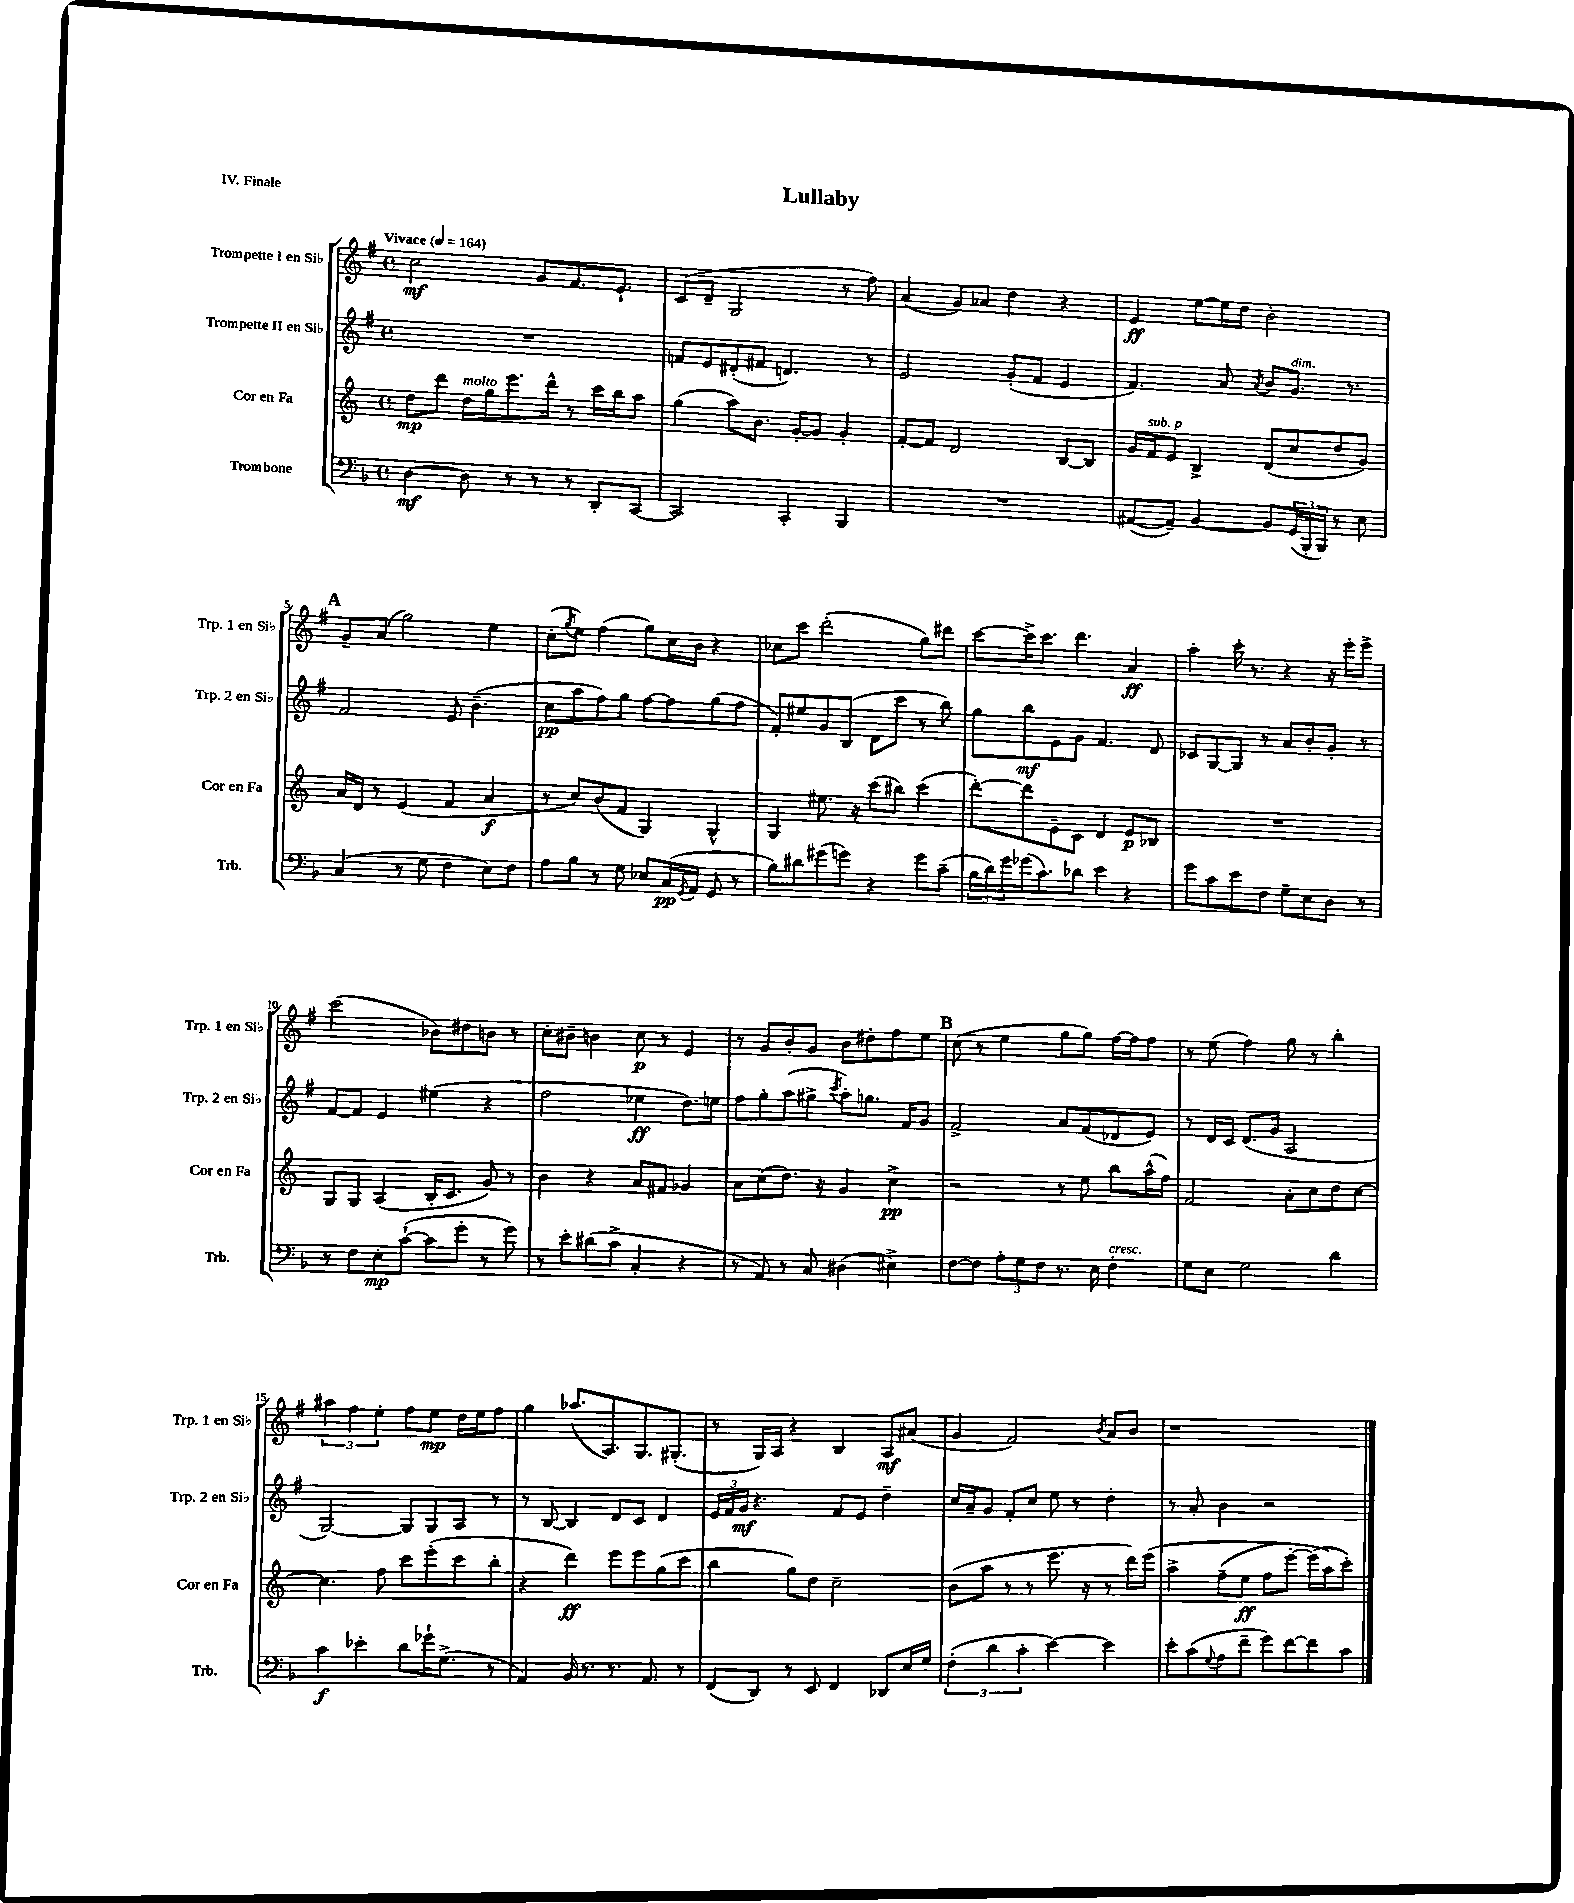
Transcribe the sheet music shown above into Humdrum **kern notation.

**kern	**kern	**kern	**kern
*staff4	*staff3	*staff2	*staff1
*clefF4	*clefG2	*clefG2	*clefG2
*k[b-]	*k[]	*k[f#]	*k[f#]
*M4/4	*M4/4	*M4/4	*M4/4
*met(c)	*met(c)	*met(c)	*met(c)
*MM164	*MM164	*MM164	*MM164
[4D	8dd	1r	2cc
.	8ddd	.	.
8D]	16dd	.	.
.	16gg	.	.
8r	8.eee	.	.
8r	.	.	8g
.	16ddd^^	.	.
8r	8r	.	8.f#
8DD'	16ccc	.	.
.	16bb	.	8.e`
[8CC	8aa	.	.
=	=	=	=
2CC]	(4gg	8f	(8c
.	.	8e	8d~
.	8aa)	(8d#'	2G
.	8.b	8f#	.
4CC'	.	4.d)	.
.	[16g'	.	.
.	8g]	.	.
4BBB-	4g'	.	8r
.	.	8r	8ff#)
=	=	=	=
1r	[8f'	2e	(4a
.	8f]	.	.
.	2d	.	8g)
.	.	.	8a-
.	.	(8g'	4dd
.	.	8f#	.
.	[8B	4e	4r
.	8B]	.	.
=	=	=	=
([8AA#	16g	4.f#)	4e
.	16f	.	.
8AA#~])	8e	.	.
[4BB-	4B^	.	[8ee
.	.	8a	16ee]
.	.	.	16dd
.	.	8qa	.
8BB-]	(8d	8b	2b'
(24GG	8cc	8.g	.
24BBB-'	.	.	.
24BBB-)	.	.	.
8r	8dd	.	.
.	.	8.r	.
8E	8g)	.	.
=	=	=	=
(4C	16a	2f#	8g~
.	16d	.	.
.	8r	.	(8a
8r	(4e	.	2gg)
8G	.	.	.
4F	4f	8e	.
.	.	(4.b~	.
8E)	4a	.	4ee
8F	.	.	.
=	=	=	=
8A	8r	8cc	(8cc'
.	.	.	8qgg
8B-	8cc)	8aa	8ee)
8r	(8b	8ff#)	(4ff#
8G	8f	8gg	.
8E-	4G)	[8ff#	8gg)
(16C	.	8ff#]	16cc
8qGG	.	.	.
16AA	.	.	16b
8GG	4G^^	(8gg	4r
8r	.	8ff#	.
=	=	=	=
8B-)	4G	8f#')	8cc-
8d#	.	8ee#	8ccc
(8g#	8.ee#	8g	(2ddd'
8g)	.	(8B	.
.	16r	.	.
4r	(8ccc	8d	.
.	8bb#)	8ccc	.
8g	(4ccc	8r	8gg)
(8c~	.	8bb)	8ddd#
=	=	=	=
24B-	[8ddd')	8gg	[8ccc
24d)	.	.	.
24g	.	.	.
(16g-	8ddd]	8bb	16ccc^]
8.c)	.	.	8.ccc
.	8e~	8e	.
8d-	8c	8g	4.ddd
4e	4d	4.f#	.
4r	8e	.	4a
.	8B-	8d	.
=	=	=	=
8g	1r	8c-	4aa'
8c	.	[8G	.
8e	.	8G]	16ccc'
.	.	.	8.r
8F	.	8r	.
8G~	.	8a	4r
8E	.	8b'	.
8D	.	8g'	16r
.	.	.	16eee'
8r	.	8r	8eee^
=	=	=	=
8r	8G	[8f#	(2ccc
8F	8G	8f#]	.
8E'	(4A	4e	.
([8c`	.	.	.
8c]	16B'	(4ee#	8b-)
.	8.c	.	.
8g'	.	.	8dd#
8r	8g)	4r	8b
8g)	8r	.	8r
=	=	=	=
8r	4b	2ff#	8cc'
8e'	.	.	8b#~
(8d#	4r	.	4b
8c^	.	.	.
4C'	8a	4ee-	8cc
.	8f#	.	8r
4r	4g-	8.dd)	4e
.	.	16ee	.
=	=	=	=
8r	8a	8ff#	8r
8AA)	(8cc	8gg'	8g
8r	8.dd)	(8aa	8b'
8C	.	8gg#^	8g
.	16r	.	.
.	.	8qccc	.
(4D#	4g	8aa')	8b
.	.	8.gg	8dd#'
4E#^)	4cc^	.	8ff#
.	.	16f#	.
.	.	8g	8ee
=	=	=	=
[8F	2r	2f#^	(8cc
8F]	.	.	8r
12A'	.	.	4ee
12G	.	.	.
12F	.	.	.
8.r	8r	8a	8gg
.	8ee	(8f#	8gg)
16E	.	.	.
4F'	8bb	8d-	[16ff#
.	.	.	16ff#]
.	(16aa^^	8e)	8ff#
.	16ff)	.	.
=	=	=	=
8G	2f	8r	8r
8E	.	16d	(8ee
.	.	16c	.
2G	.	(8.d	4ff#)
.	.	16g	.
.	8a'	2A	8gg
.	8cc	.	8r
4d	8dd	.	4bb'
.	[8cc	.	.
=	=	=	=
4c	4.cc]	[2G)	6aa#
.	.	.	6ff#
4e-'	.	.	.
.	.	.	6ee'
.	8ff	.	.
8d	8ccc	8G]	8ff#
16g-`	(8eee'	8G	8ee
(8.G^	.	.	.
.	8ccc	8A	16dd
.	.	.	16ee
8r	8bb'	8r	8ff#
=	=	=	=
4AA)	4r	8r	4gg
.	.	[8B	.
16BB-	4ddd)	4B]	(8.aa-
8.r	.	.	.
.	.	.	8.A)
8.r	8eee	8d	.
.	8eee	8c	8.G
8.AA	.	.	.
.	(8gg	4d	.
.	.	.	(8.G#'
8r	8ccc	.	.
=	=	=	=
(8FF	4bb	24e	8r
.	.	24f#	.
.	.	24g	.
8DD)	.	4.r	16G)
.	.	.	16A
8r	8gg)	.	4r
8EE	8dd	.	.
4FF	2cc~	8f#	4B
.	.	8e	.
8DD-	.	4dd~	8A
16E	.	.	(8a#
16G	.	.	.
=	=	=	=
(6F'	(8b	16cc	4g
.	.	16a~	.
.	8aa	8g	.
6d	.	.	.
.	8r	8f#'	2f#)
6c'	.	.	.
.	8r	8cc	.
[4e)	8.eee	8ee	.
.	.	8r	.
.	16r	.	.
.	.	.	8qb
4e]	8r	4dd'	8a
.	16ddd)	.	8b
.	&(16eee	.	.
=	=	=	=
8e'	4aa^	8r	1r
(8c	.	8a'	.
8qqG	.	.	.
8A	(8ff~	4b	.
8f~	8ee	.	.
8g)	8ff	2r	.
[8f	[8eee')	.	.
8f]	(16eee]	.	.
.	16aa&)	.	.
8c	8ccc')	.	.
==	==	==	==
*-	*-	*-	*-
